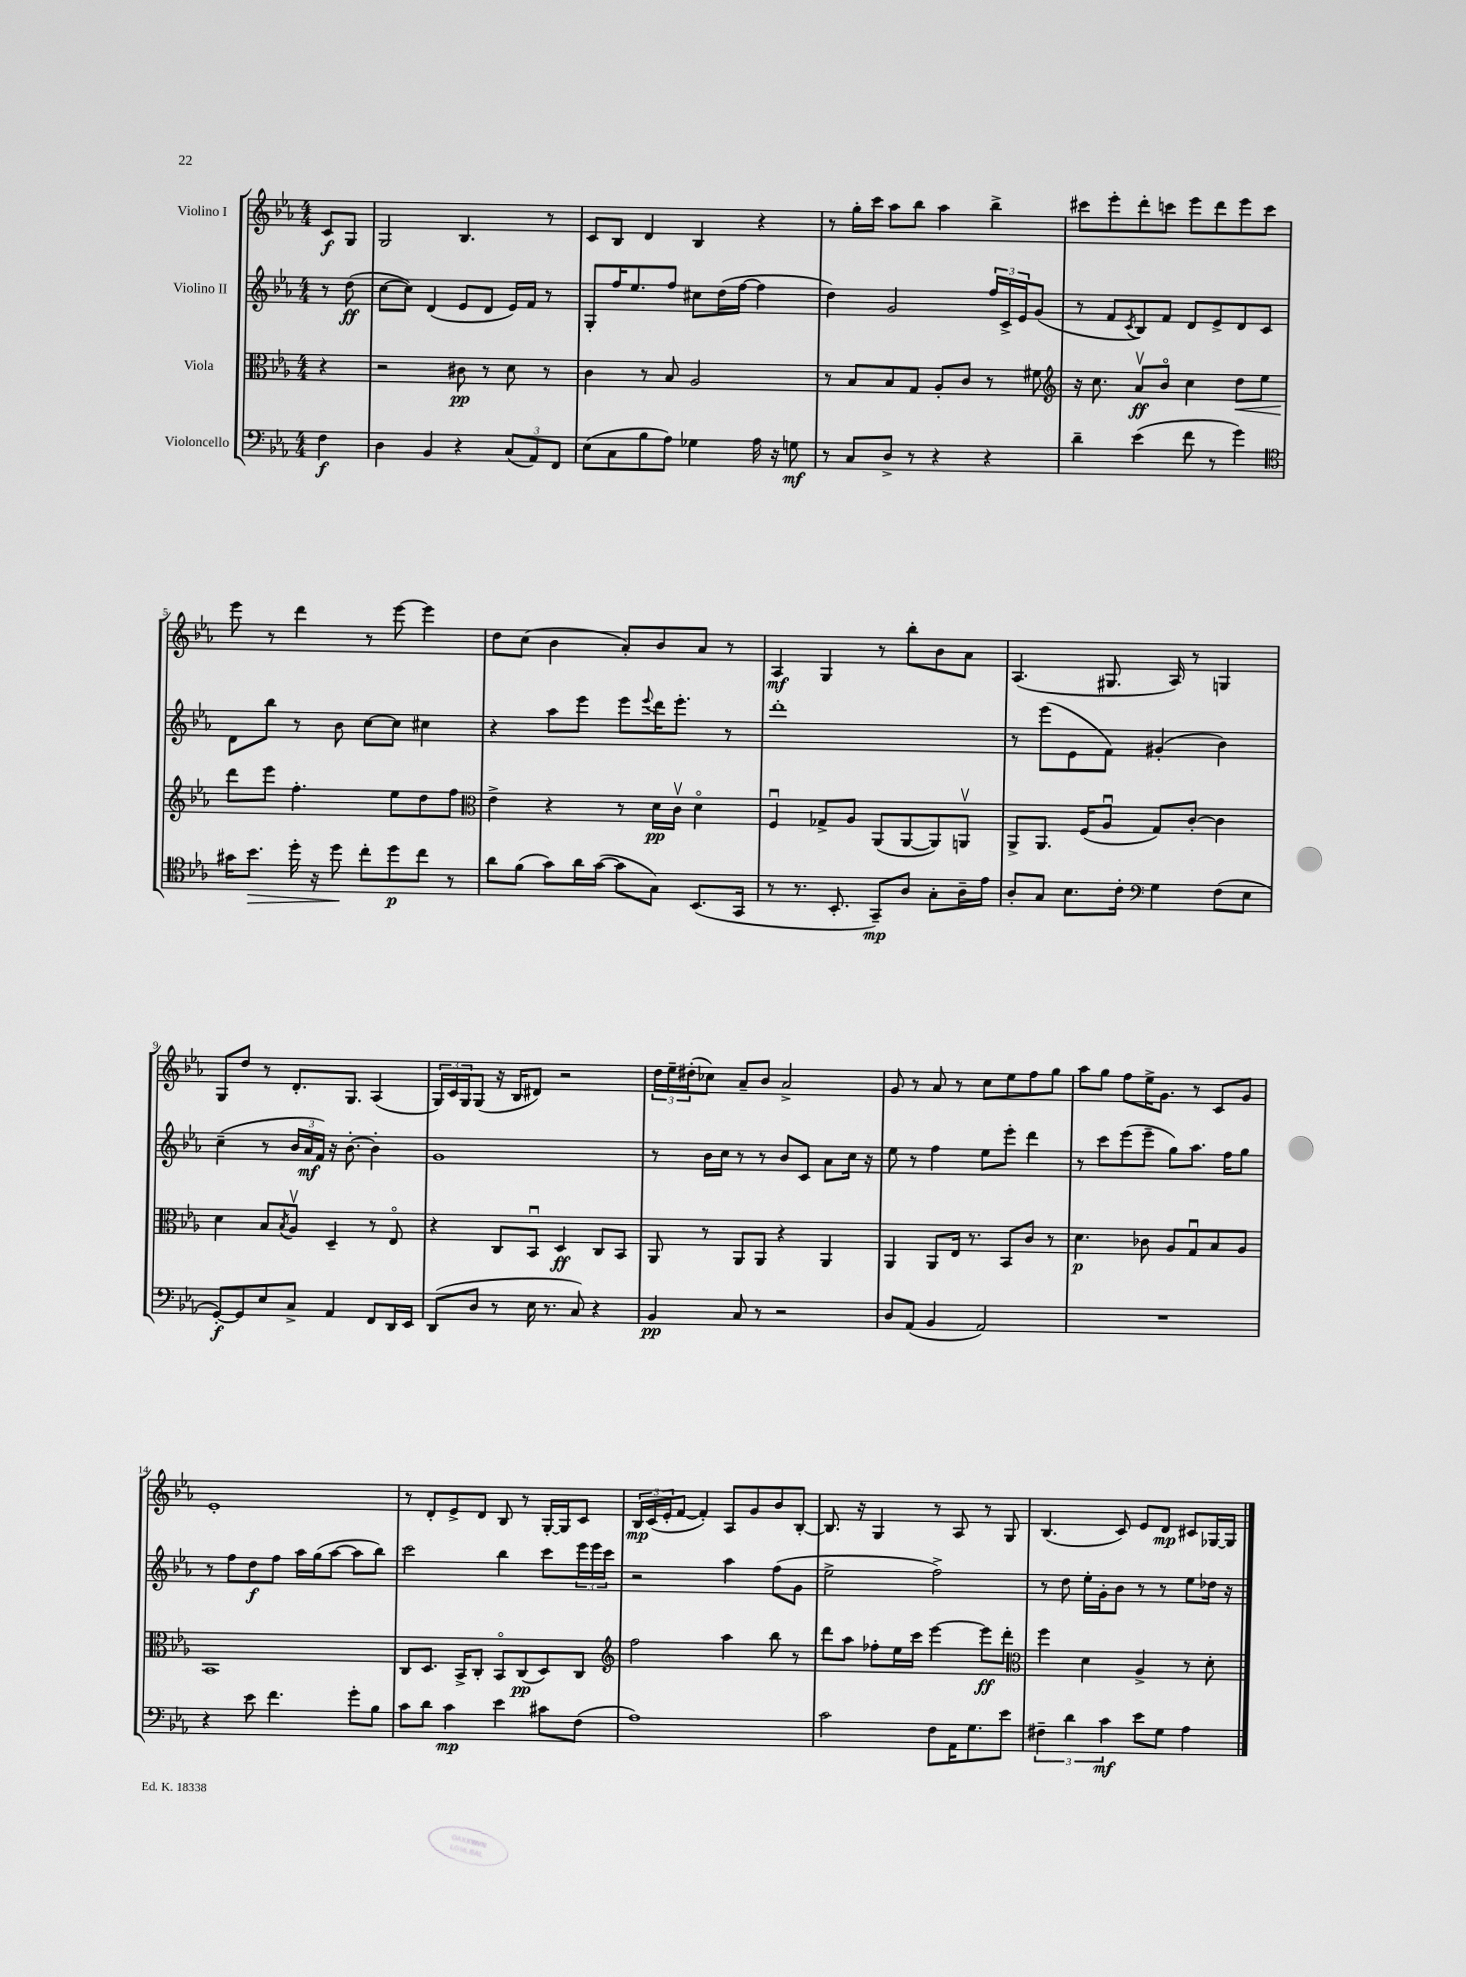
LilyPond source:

<<
\new StaffGroup <<
\new Staff = "s0" \with { instrumentName = "Violino I" } {
    \clef treble \key ees \major \numericTimeSignature \time 4/4 \partial 4
    c'8\f g8 |
    g2 bes4. r8 |
    c'8 bes8 d'4 bes4 r4 |
    r8 g''16-. c'''16 aes''8 bes''8 aes''4 bes''4-> |
    cis'''8 ees'''8-. d'''8-. c'''8 ees'''8 d'''8 ees'''8 c'''8 |
    ees'''8 r8 d'''4 r8 ees'''8~ ees'''4 |
    d''8 c''8( bes'4 aes'8-.) bes'8 aes'8 r8 |
    aes4\mf g4 r8 bes''8-. bes'8 aes'8 |
    aes4.( gis8. aes16) r8 g4 |
    g8 d''8 r8 d'8.-. g8. aes4( |
    \tuplet 3/2 { g16) c'16 g16 } g8( r16 bes16 dis'8) r2 |
    \tuplet 3/2 { d''16 ees''16-- dis''16-.( } ces''8) aes'8-- bes'8 aes'2-> |
    g'8 r8 aes'8 r8 c''8 ees''8 f''8 g''8 |
    aes''8 g''8 f''8 ees''16-> g'8. r8 c'8 g'8 |
    ees'1-. |
    r8 d'8-. ees'8-> d'8 bes8 r8 g16~-. g16 c'8 |
    \tuplet 3/2 { bes16\mp c'16( ees'16-. } f'8~ f'4-.) aes8 g'8 bes'8 bes8~-. |
    bes8. r16 g4 r8 aes8 r8 g8 |
    bes4.( c'8) ees'8 d'8\mp cis'8 ges16~ ges16 \bar "|." |
}
\new Staff = "s1" \with { instrumentName = "Violino II" } {
    \clef treble \key ees \major \numericTimeSignature \time 4/4 \partial 4
    r8 d''8\ff( |
    c''8~ c''8) d'4( ees'8 d'8 ees'16) f'16 r8 |
    g8-. f''16 ees''8. f''8 cis''8 d''16( f''16~ f''4 |
    d''4) g'2 \tuplet 3/2 { f''16 c'16-> ees'16 } g'8( |
    r8 f'8 \acciaccatura { c'8 } bes8) f'8 d'8 ees'8-> d'8 c'8 |
    d'8 bes''8 r8 bes'8 c''8~ c''8 cis''4 |
    r4 aes''8 ees'''8 ees'''8 \appoggiatura { ees'''8 } d'''16 ees'''8.-. r8 |
    d'''1-. |
    r8 ees'''8( ees'8 f'8) gis'4-.( bes'4) |
    c''4--( r8 \tuplet 3/2 { bes'16 aes'16\mf f'16) } r16 bes'8.~-. bes'4-. |
    g'1 |
    r8 bes'16 c''16 r8 r8 bes'8 c'8 aes'8 c''16 r16 |
    ees''8 r8 f''4 ees''8 ees'''8-. d'''4 |
    r8 c'''8 ees'''8( ees'''8-- g''8) aes''8. f''16 g''8 |
    r8 f''8 d''8\f f''8 aes''16 g''16( aes''8~ aes''8 bes''8) |
    c'''2 bes''4 c'''8 \tuplet 3/2 { ees'''16 ees'''16 c'''16 } |
    r2 aes''4 f''8( g'8 |
    ees''2-> f''2->) |
    r8 d''8 ees''16-. g'16-. bes'8 r8 r8 ees''8 des''16 r16 \bar "|." |
}
\new Staff = "s2" \with { instrumentName = "Viola" } {
    \clef alto \key ees \major \numericTimeSignature \time 4/4 \partial 4
    r4 |
    r2 cis'8\pp r8 d'8 r8 |
    c'4 r8 bes8 aes2 |
    r8 bes8 bes8 g8 aes8-. c'8 r8 fis'8 |
    \clef treble r16 c''8. aes'8\upbow\ff bes'8\flageolet c''4 d''8\< ees''8 |
    d'''8\! ees'''8 f''4.-. ees''8 d''8 f''8 |
    \clef alto ees'4-> r4 r8 d'16\pp c'16\upbow d'4\flageolet |
    f4\downbow ges8-> aes8 aes,8( aes,8~ aes,8) a,8\upbow |
    aes,8-> aes,8. f16( aes8\downbow g8) c'8~-. c'4 |
    d'4 bes8 \acciaccatura { bes8 } aes8\upbow d4-- r8 ees8\flageolet |
    r4 c8 bes,8\downbow d4\ff c8 bes,8 |
    aes,8 r8 aes,8 aes,8 r4 aes,4 |
    aes,4 aes,8 ees16 r8. bes,8 c'8 r8 |
    d'4.\p ces'8 aes8 g8\downbow bes8 aes8 |
    bes,1 |
    c8 d8. bes,16-> c8-. bes,8\flageolet c8\pp( d8) c8 |
    \clef treble f''2 aes''4 bes''8 r8 |
    d'''8 aes''8 fes''8-. ees''16 c'''16 ees'''4~ ees'''8\ff d'''8-. |
    \clef alto f''4 d'4 aes4-> r8 d'8-. \bar "|." |
}
\new Staff = "s3" \with { instrumentName = "Violoncello" } {
    \clef bass \key ees \major \numericTimeSignature \time 4/4 \partial 4
    f4\f |
    d4 bes,4 r4 \tuplet 3/2 { c8( aes,8) f,8 } |
    ees8( c8 bes8 aes8) ges4 aes16 r16 g8\mf |
    r8 c8 d8-> r8 r4 r4 |
    d'4-- ees'4( f'8 r8 g'4) |
    \clef tenor gis'16 bes'8.\> d''16-. r16 d''8\! c''8-. d''8\p c''8 r8 |
    aes'8 f'8( g'8) aes'16 g'16~( g'8 g8) bes,8.( g,16 |
    r8 r8. bes,8.-. g,8--\mp) aes8 g8-. aes16-- ees'16 |
    aes8-. g8 bes8. c'16-. \clef bass g4 f8( ees8 |
    g,8~-.\f) g,8 ees8 c8-> aes,4 f,8 d,16 ees,16 |
    d,8( d8 r8 ees16 r8. c8) r4 |
    bes,4\pp c8 r8 r2 |
    d8 aes,8( bes,4 aes,2) |
    R1 |
    r4 ees'8 f'4. g'8-. bes8 |
    c'8 d'8 c'4\mp ees'4 cis'8 f8( |
    aes1) |
    c'2 f8 aes,16 g8. ees'8 |
    \tuplet 3/2 { fis4-- d'4 c'4\mf } ees'8 g8 aes4 \bar "|." |
}
>>
>>
